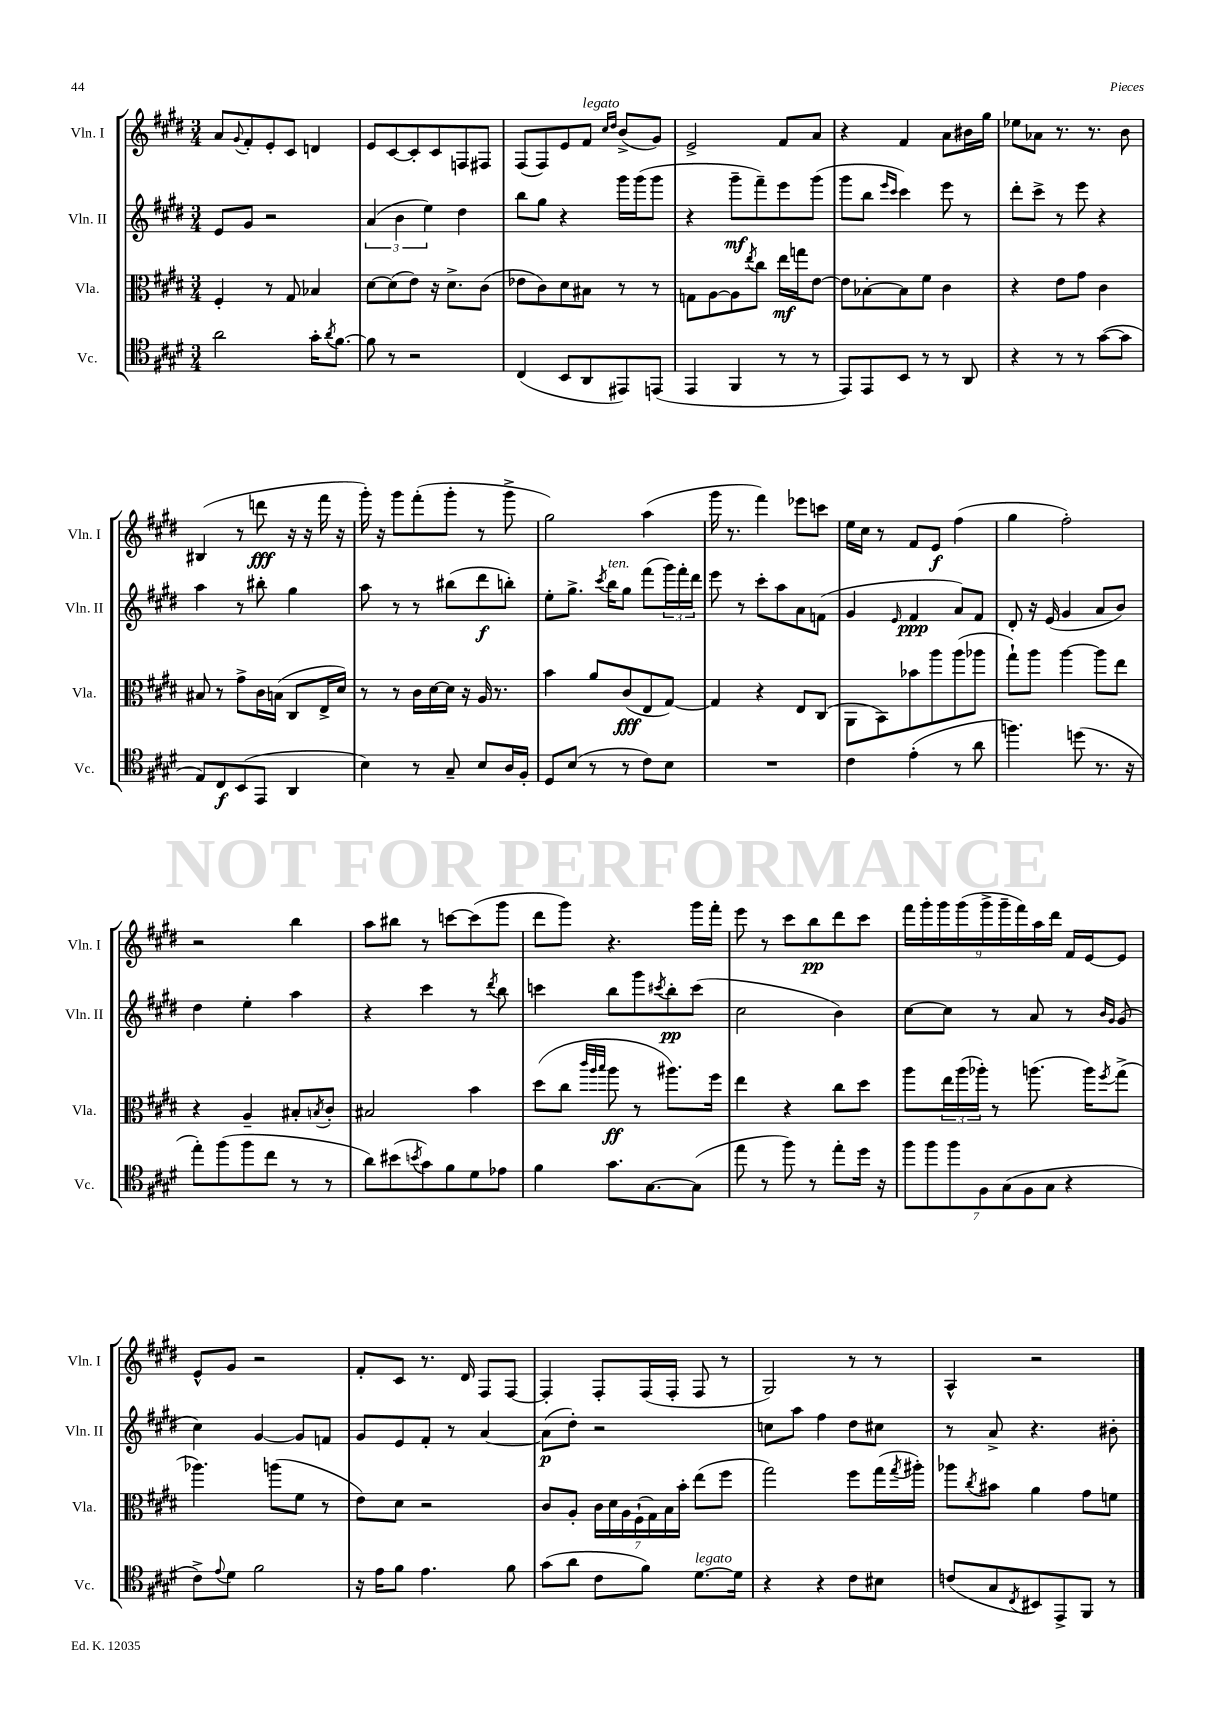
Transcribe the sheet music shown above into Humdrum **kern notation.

**kern	**dynam	**kern	**dynam	**kern	**dynam	**kern	**dynam
*part4	*part4	*part3	*part3	*part2	*part2	*part1	*part1
*staff4	*staff4	*staff3	*staff3	*staff2	*staff2	*staff1	*staff1
*I"Vc.	*	*I"Vla.	*	*I"Vln. II	*	*I"Vln. I	*
*I'Vc.	*	*I'Vla.	*	*I'Vln. II	*	*I'Vln. I	*
*clefC4	*	*clefC3	*	*clefG2	*	*clefG2	*
*k[f#c#g#d#]	*	*k[f#c#g#d#]	*	*k[f#c#g#d#]	*	*k[f#c#g#d#]	*
*M3/4	*	*M3/4	*	*M3/4	*	*M3/4	*
=87	=87	=87	=87	=87	=87	=87	=87
2a\	.	4F#'/	.	8e/L	.	8a/L	.
.	.	.	.	.	.	8qqg#/	.
.	.	.	.	8g#/J	.	8f#'/	.
.	.	8r	.	2r	.	8e'/	.
.	.	8G#/	.	.	.	8c#/J	.
16g#'\KL	.	4B-X/	.	.	.	4dn/	.
8qa/	.	.	.	.	.	.	.
[8.f#\J	.	.	.	.	.	.	.
=88	=88	=88	=88	=88	=88	=88	=88
8f#\]	.	[8d#\L	.	(6a/	.	8e/L	.
8r	.	(8d#\]	.	.	.	[8c#/	.
.	.	.	.	6b\	.	.	.
2r	.	8e\J)	.	.	.	8c#'/]	.
.	.	.	.	6ee\)	.	.	.
.	.	16r	.	.	.	8c#/	.
.	.	8.d#^\L	.	.	.	.	.
.	.	.	.	4dd#\	.	8Fn/	.
.	.	(8c#\J	.	.	.	8F#X/J	.
=89	=89	=89	=89	=89	=89	=89	=89
(4C#/	.	8e-X\L	.	8bb\L	.	(8F#/L	.
.	.	8c#\)	.	8gg#\J	.	8F#/)	.
8BB/L	.	8d#\	.	4r	.	8e/	.
!	!	!	!	!	!	!LO:TX:a:i:t=legato	!
8AA/	.	8B#X\J	.	.	.	8f#/J	.
.	.	.	.	.	.	16qqcc#/LL	.
.	.	.	.	.	.	16qqdd#/JJ	.
8EE#X/)	.	8r	.	16ggg#\LL	.	(8b^/L	.
.	.	.	.	(16ggg#\J	.	.	.
(8EEn/J	.	8r	.	8ggg#\J	.	8g#/J)	.
=90	=90	=90	=90	=90	=90	=90	=90
4EE/	.	8Gn\L	.	4r	.	2e^/	.
.	.	[8A\	.	.	.	.	.
4FF#/	.	8A\]	.	8ggg#~\L	mf	.	.
.	.	8qee/	.	.	.	.	.
.	.	8cc#\J	.	8fff#~\)	.	.	.
8r	.	16ee\LL	mf	8eee\	.	8f#/L	.
.	.	16ggn\J	.	.	.	.	.
8r	.	[8e\J	.	(8ggg#\J	.	8a/J	.
=91	=91	=91	=91	=91	=91	=91	=91
8EE/L)	.	8e\L]	.	8ggg#\L	.	4r	.
8EE/	.	[8B-X'\	.	8bb\J	.	.	.
.	.	.	.	16qqeee/LL	.	.	.
.	.	.	.	16qqccc#/JJ	.	.	.
8BB/J	.	8B-\]	.	4ccc#\)	.	4f#/	.
8r	.	8f#\J	.	.	.	.	.
8r	.	4c#\	.	8eee\	.	8a\L	.
8AA/	.	.	.	8r	.	16b#X\L	.
.	.	.	.	.	.	16gg#\JJ	.
=92	=92	=92	=92	=92	=92	=92	=92
4r	.	4r	.	8ddd#'\L	.	8ee-X\L	.
.	.	.	.	8ccc#^\J	.	8a-X\J	.
8r	.	8e\L	.	8r	.	8.r	.
8r	.	8g#\J	.	8eee\	.	.	.
.	.	.	.	.	.	8.r	.
([8g#\L	.	4c#\	.	4r	.	.	.
8g#\J]	.	.	.	.	.	8b\	.
!!LO:LB:g=z
=93	=93	=93	=93	=93	=93	=93	=93
8E/L)	.	8B#X/	.	4aa\	.	(4B#X/	.
8C#/	f	8r	.	.	.	.	.
(8BB/	.	8g#^\L	.	8r	.	8r	.
8EE/J	.	16c#\L	.	8bb#X'\	.	8dddn\	fff
.	.	(16Bn\JJ	.	.	.	.	.
4AA/	.	8C#/L	.	4gg#\	.	16r	.
.	.	.	.	.	.	16r	.
.	.	16E^/L	.	.	.	16fff#\	.
.	.	16d#/JJ)	.	.	.	16r	.
=94	=94	=94	=94	=94	=94	=94	=94
4B\)	.	8r	.	8aa\	.	16ggg#'\)	.
.	.	.	.	.	.	16r	.
.	.	8r	.	8r	.	8ggg#\L	.
8r	.	16c#\LL	.	8r	.	(8fff#'\	.
.	.	[16d#\	.	.	.	.	.
8G#~/	.	16d#\JJ]	.	(8bb#X\L	.	8ggg#'\J	.
.	.	16r	.	.	.	.	.
8B/L	.	16A/	.	8ddd#\	f	8r	.
.	.	8.r	.	.	.	.	.
16A/L	.	.	.	8bbn'\J)	.	8ggg#^\	.
16F#'/JJ	.	.	.	.	.	.	.
=95	=95	=95	=95	=95	=95	=95	=95
8D#/L	.	4b\	.	8ee'\L	.	2gg#\)	.
(8B/J	.	.	.	8.gg#^\J	.	.	.
8r	.	8a/L	.	.	.	.	.
.	.	.	.	8qccc#/	.	.	.
!	!	!	!	!LO:TX:a:i:t=ten.	!	!	!
.	.	.	.	16bb\KL	.	.	.
8r	.	(8c#/	fff	8gg#\J	.	.	.
8c#\L)	.	8E/	.	(8fff#\L	.	(4aa\	.
8B\J	.	[8G#/J)	.	24ggg#\L)	.	.	.
.	.	.	.	24fff#'\	.	.	.
.	.	.	.	24ddd#\JJ	.	.	.
=96	=96	=96	=96	=96	=96	=96	=96
2.r	.	4G#/]	.	8eee\	.	16ggg#\	.
.	.	.	.	.	.	8.r	.
.	.	.	.	8r	.	.	.
.	.	4r	.	8ccc#'\L	.	4fff#\)	.
.	.	.	.	8aa\	.	.	.
.	.	8E/L	.	8a\	.	8eee-X\L	.
.	.	(8C#/J	.	(8fn\J	.	8cccn\J	.
=97	=97	=97	=97	=97	=97	=97	=97
4c#\	.	8AA\L	.	4g#/	.	16ee\LL	.
.	.	.	.	.	.	16cc#\JJ	.
.	.	8BB\)	.	.	.	8r	.
.	.	.	.	16qqe/	.	.	.
(4e'\	.	8b-X\	.	4f#/	ppp	8f#/L	.
.	.	8aa\	.	.	.	8e/J	f
8r	.	(8aa\	.	8a/L)	.	(4ff#\	.
8a\	.	8aa-X\J	.	8f#/J	.	.	.
=98	=98	=98	=98	=98	=98	=98	=98
4.ffn\)	.	8gg#`\L)	.	8d#'/	.	4gg#\	.
.	.	8aa\J	.	16r	.	.	.
.	.	.	.	(16e/	.	.	.
.	.	[4aa\	.	4g#/	.	2ff#'\)	.
(8ddn\	.	.	.	.	.	.	.
8.r	.	8aa\L]	.	8a/L	.	.	.
.	.	8ee\J	.	8b/J)	.	.	.
16r	.	.	.	.	.	.	.
!!LO:LB:g=z
=99	=99	=99	=99	=99	=99	=99	=99
8ee'\L)	.	4r	.	4dd#\	.	2r	.
(8ff#\	.	.	.	.	.	.	.
8ff#\	.	4A~/	.	4ee'\	.	.	.
8cc#\J	.	.	.	.	.	.	.
8r	.	8B#X'/L	.	4aa\	.	4bb\	.
.	.	8qBn/	.	.	.	.	.
8r	.	8c#'/J	.	.	.	.	.
=100	=100	=100	=100	=100	=100	=100	=100
8a\L)	.	2B#X/	.	4r	.	8aa\L	.
(8b#X\	.	.	.	.	.	8bb#X\J	.
8qbn/	.	.	.	.	.	.	.
8g#\)	.	.	.	4ccc#\	.	8r	.
8f#\	.	.	.	.	.	[8cccn\L	.
8d#\	.	4b\	.	8r	.	(8ccc\]	.
.	.	.	.	8qddd#/	.	.	.
8e-X\J	.	.	.	8bb\	.	8ggg#\J	.
=101	=101	=101	=101	=101	=101	=101	=101
4f#\	.	(8dd#\L	.	4cccn\	.	8ddd#\L	.
.	.	8cc#\J	.	.	.	8ggg#\J)	.
.	.	32qqccc#/LLL	.	.	.	.	.
.	.	32qqaa/	.	.	.	.	.
.	.	32qqbb/JJJ	.	.	.	.	.
8.g#\L	.	8aa\	ff	8bb\L	.	4.r	.
.	.	8r	.	8ggg#\	.	.	.
[8.G#\	.	.	.	.	.	.	.
.	.	.	.	8qccc#X/	.	.	.
.	.	8.aa#X\L)	.	8bb'\	pp	.	.
(8G#\J]	.	.	.	(8ccc#\J	.	16ggg#\LL	.
.	.	16ff#\Jk	.	.	.	16fff#'\JJ	.
=102	=102	=102	=102	=102	=102	=102	=102
8ee\	.	4ee\	.	2cc#\	.	8eee\	.
8r	.	.	.	.	.	8r	.
8ff#\)	.	4r	.	.	.	8ccc#\L	.
8r	.	.	.	.	.	8bb\	pp
8ee'\L	.	8cc#\L	.	4b\)	.	8ddd#\	.
16dd#\Jk	.	8dd#\J	.	.	.	8ccc#\J	.
16r	.	.	.	.	.	.	.
=103	=103	=103	=103	=103	=103	=103	=103
14ff#\L	.	8aa\L	.	[8cc#\L	.	18fff#\LL	.
.	.	.	.	.	.	18ggg#'\	.
14ff#\	.	.	.	.	.	.	.
.	.	.	.	.	.	18ggg#\	.
.	.	24ee\L	.	8cc#\J]	.	.	.
14ff#\	.	.	.	.	.	.	.
.	.	(24aa\	.	.	.	(18ggg#\	.
.	.	24aa-X'\JJ)	.	.	.	.	.
14F#\	.	.	.	.	.	.	.
.	.	.	.	.	.	18ggg#^\	.
.	.	8r	.	8r	.	.	.
.	.	.	.	.	.	18ggg#~\	.
(14G#\	.	.	.	.	.	.	.
.	.	.	.	.	.	18fff#\)	.
14F#\	.	.	.	.	.	.	.
.	.	(8.aan\	.	8a/	.	.	.
.	.	.	.	.	.	18aa\	.
14G#\J	.	.	.	.	.	.	.
.	.	.	.	.	.	18ddd#\JJ	.
4r	.	.	.	8r	.	16f#/LL	.
.	.	16aa\KL)	.	.	.	[16e/J	.
.	.	.	.	16qqb/LL	.	.	.
.	.	8qff#/	.	16qqg#/JJ	.	.	.
.	.	(8gg#^\J	.	(8g#/	.	8e/J]	.
!!LO:LB:g=z
=104	=104	=104	=104	=104	=104	=104	=104
8c#^\L)	.	4.aa-X\)	.	4cc#\)	.	8e^^/L	.
8qqe/	.	.	.	.	.	.	.
8d#\J	.	.	.	.	.	8g#/J	.
2f#\	.	.	.	[4g#/	.	2r	.
.	.	(8aan\L	.	.	.	.	.
.	.	8f#\J	.	8g#/L]	.	.	.
.	.	8r	.	8fn/J	.	.	.
=105	=105	=105	=105	=105	=105	=105	=105
16r	.	8e\L)	.	8g#/L	.	8f#'/L	.
16e\KL	.	.	.	.	.	.	.
8f#\J	.	8d#\J	.	8e/	.	8c#/J	.
4.e\	.	2r	.	8f#'/J	.	8.r	.
.	.	.	.	8r	.	.	.
.	.	.	.	.	.	16d#/	.
.	.	.	.	[4a/	.	8F#/L	.
8f#\	.	.	.	.	.	[8F#/J	.
=106	=106	=106	=106	=106	=106	=106	=106
(8g#\L	.	8c#/L	.	(8a\L]	p	4F#'/]	.
8a\J	.	8A'/J	.	8dd#'\J)	.	.	.
8c#\L	.	28c#\LL	.	2r	.	8F#'/L	.
.	.	28d#\	.	.	.	.	.
.	.	28A\	.	.	.	.	.
.	.	(28F#`\	.	.	.	.	.
8f#\J)	.	.	.	.	.	(16F#/L	.
.	.	28G#\)	.	.	.	.	.
.	.	28B\	.	.	.	.	.
.	.	.	.	.	.	16F#'/JJ	.
.	.	28b'\JJ	.	.	.	.	.
!LO:TX:a:i:t=legato	!	!	!	!	!	!	!
[8.d#\L	.	(8ee\L	.	.	.	8F#/	.
.	.	8ff#\J	.	.	.	8r	.
16d#\Jk]	.	.	.	.	.	.	.
=107	=107	=107	=107	=107	=107	=107	=107
4r	.	2gg#\)	.	8ccn\L	.	2G#/)	.
.	.	.	.	8aa\J	.	.	.
4r	.	.	.	4ff#\	.	.	.
8c#\L	.	8ff#\L	.	8dd#\L	.	8r	.
8B#X\J	.	(16gg#\L	.	8cc#X\J	.	8r	.
.	.	8qgg#/	.	.	.	.	.
.	.	16aa#X'\JJ)	.	.	.	.	.
=108	=108	=108	=108	=108	=108	=108	=108
(8cn/L	.	8aa-X\L	.	8r	.	4A^^/	.
.	.	8qcc#/	.	.	.	.	.
8G#/	.	8b#X\J	.	8a^/	.	.	.
8qC#/	.	.	.	.	.	.	.
8BB#X/)	.	4a\	.	4.r	.	2r	.
8EE^/	.	.	.	.	.	.	.
8FF#/J	.	8g#\L	.	.	.	.	.
8r	.	8fn\J	.	8b#X'\	.	.	.
==	==	==	==	==	==	==	==
*-	*-	*-	*-	*-	*-	*-	*-
